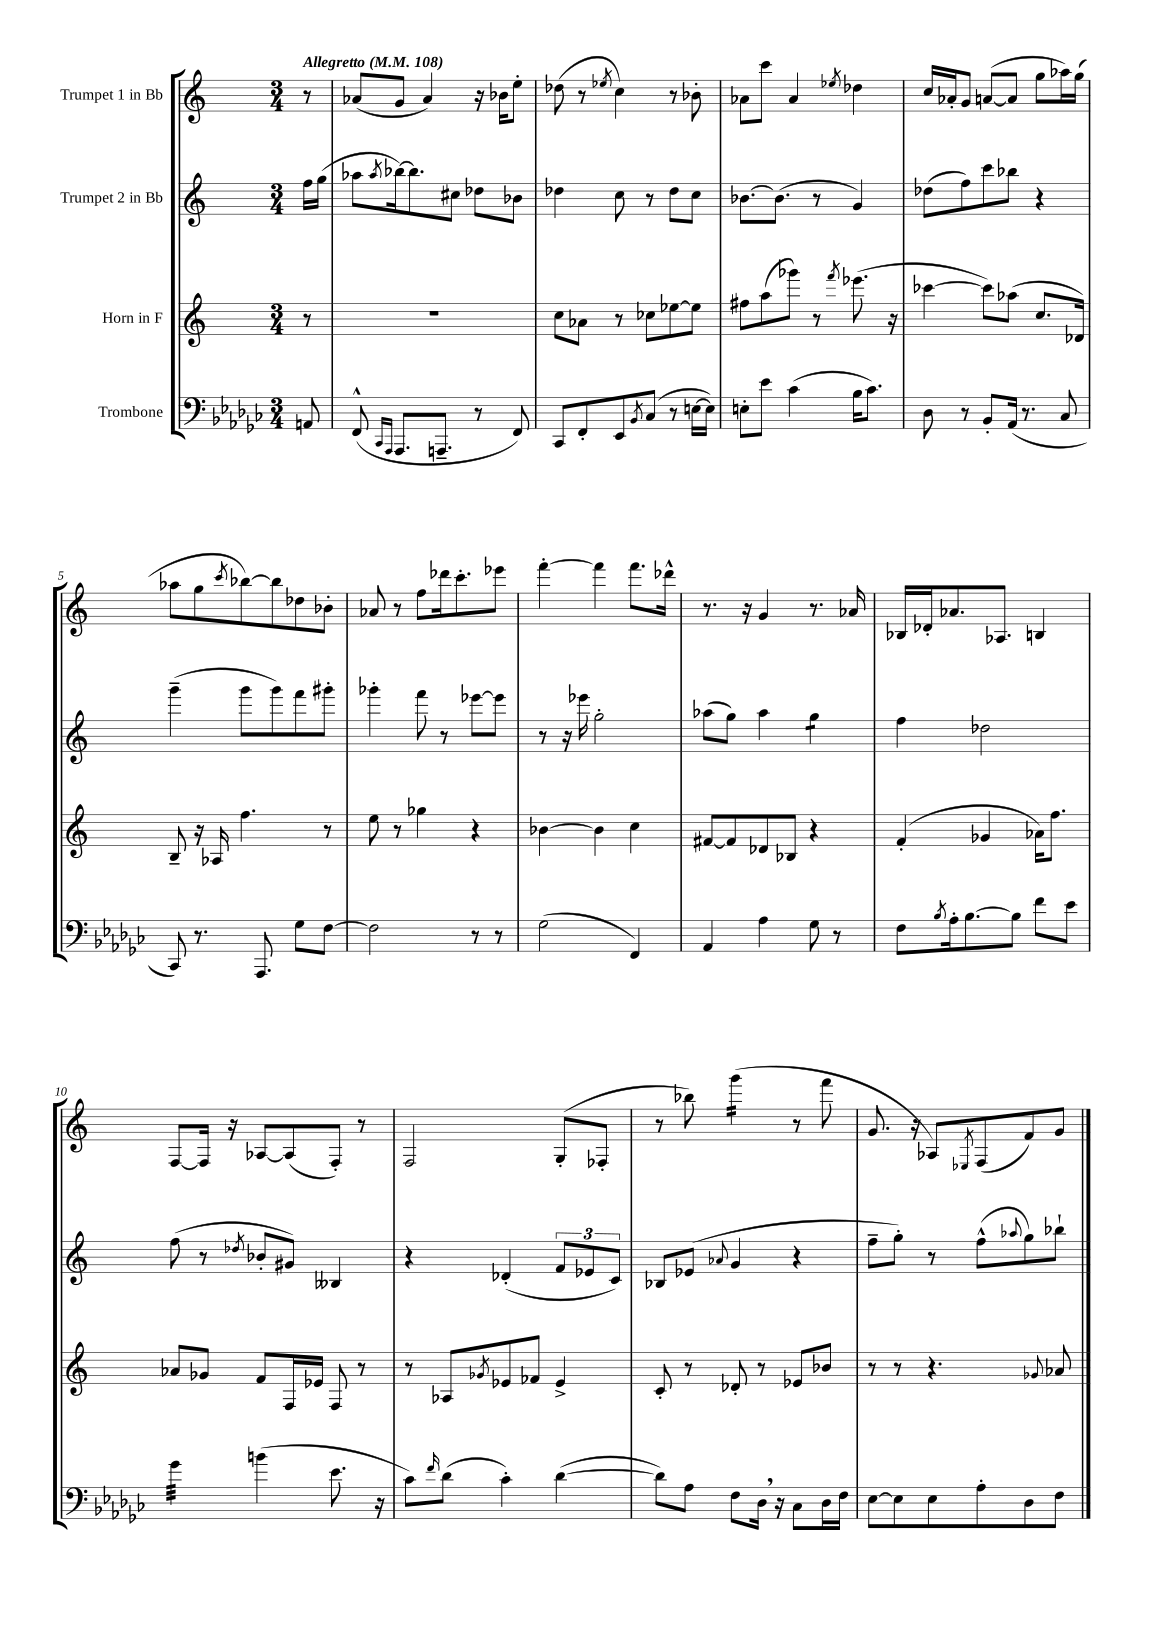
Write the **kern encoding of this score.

**kern	**kern	**kern	**kern
*staff4	*staff3	*staff2	*staff1
*clefF4	*clefG2	*clefG2	*clefG2
*k[b-e-a-d-g-c-]	*k[]	*k[]	*k[]
*M3/4	*M3/4	*M3/4	*M3/4
*MM108	*MM108	*MM108	*MM108
8AA/	8r	16ff\LL	8r
.	.	(16gg\JJ	.
=	=	=	=
(8FF^^/	2.r	8aa-\L	(8a-/L
16qqCC-/LL	.	.	.
16qqAAA-/JJ	.	8qaa-/	.
8.AAA-/L	.	[16bb-\k)	8g/J
.	.	8.bb-\]	.
.	.	.	4a-/)
8.AAA~/J	.	.	.
.	.	8cc#\J	.
8r	.	8dd-\L	16r
.	.	.	16b-\LK
8FF/)	.	8b-\J	8ee'\J
=	=	=	=
8CC-/L	8cc\L	4dd-\	(8dd-\
8FF'/	8a-\J	.	8r
.	.	.	8qee-/
8EE-/	8r	8cc\	4cc\)
8qBB-/	.	.	.
(8C-/J	8cc-\L	8r	.
8r	[8ee-\	8dd-\L	8r
[16E\LL	8ee-\]J	8cc\J	8b-'\
16E\]JJ)	.	.	.
=	=	=	=
8E'\L	8ff#\L	[8.b-\L	8a-\L
8e-\J	(8aa\	.	8ccc\J
.	.	(8.b-\]J	.
(4c-\	8ggg-\J)	.	4a-/
.	8r	8r	.
.	8qfff/	.	8qee-/
16B-\LK	(8.eee-\	4g/)	4dd-\
8.c-\J)	.	.	.
.	16r	.	.
=	=	=	=
8D-\	[4ccc-\	(8dd-\L	16cc/LL
.	.	.	16a-'/J
8r	.	8ff\)	8g/J
8BB-'/L	8ccc-\]L)	8ccc\	([8a/L
(16AA-/Jk	(8aa-\J	8bb-\J	8a/]J
8.r	.	.	.
.	8.cc/L	4r	8gg\L
8C-/	.	.	16aa-\L)
.	16d-/Jk)	.	(16gg\JJ
=	=	=	=
8CC-/)	8B~/	(4ggg~\	8aa-\L
8.r	16r	.	8gg\
.	16A-/	.	.
.	.	.	8qccc/
.	4.ff\	8ggg\L	[8bb-\)
8.AAA-/	.	.	.
.	.	8ggg\)	8bb-\]
8G-\L	.	8fff\	8dd-\
[8F\J	8r	8ggg#'\J	8b-'\J
=	=	=	=
2F\]	8ee\	4ggg-'\	8a-/
.	8r	.	8r
.	4gg-\	8fff\	8ff\L
.	.	8r	16ddd-\k
.	.	.	8.ccc'\
8r	4r	[8eee-\L	.
8r	.	8eee-\]J	8eee-\J
=	=	=	=
(2G-\	[4b-\	8r	[4fff'\
.	.	16r	.
.	.	16eee-\	.
.	4b-\]	2gg'\	4fff\]
4FF/)	4cc\	.	8.fff\L
.	.	.	16ddd-^^\Jk
=	=	=	=
4AA-/	[8f#/L	(8aa-\L	8.r
.	8f#/]	8gg\J)	.
.	.	.	16r
4A-\	8d-/	4aa-\	4g/
.	8B-/J	.	.
8G-\	4r	4gg\	8.r
8r	.	.	.
.	.	.	16a-/
=	=	=	=
8F\L	(4f'/	4ff\	16B-/LL
.	.	.	16d-'/J
8qB-/	.	.	.
16A-'\k	.	.	8.a-/
[8.B-\	.	.	.
.	4g-/	2dd-\	.
.	.	.	8.A-/J
8B-\]J	.	.	.
8f\L	16a-\LK)	.	4B/
.	8.ff\J	.	.
8e-\J	.	.	.
=	=	=	=
4g-\	8a-/L	(8ff\	[8F/L
.	8g-/J	8r	16F/]Jk
.	.	.	16r
.	.	8qdd-/	.
(4b\	8f/L	8b-'/L	[8A-/L
.	16F/L	8g#/J)	(8A-/]
.	16e-/JJ	.	.
8.e-\	8F/	4B--/	8F'/J)
.	8r	.	8r
16r	.	.	.
=	=	=	=
8c-\L)	8r	4r	2F/
16qqf/	.	.	.
(8d-\J	8A-/L	.	.
.	8qg-/	.	.
4c-'\)	8e-/	(4d-'/	.
.	8f-/J	.	.
([4d-\	4e-^/	12f/L	(8G'/L
.	.	12e-/	.
.	.	.	8F-'/J
.	.	12c/J)	.
=	=	=	=
8d-\]L)	8c'/	8B-/L	8r
8A-\J	8r	(8e-/J	8bb-\)
.	.	8qqa-/	.
8F\L	8d-'/	4g/	(4ggg\
16D-\Jk	8r	.	.
16r	.	.	.
8C-\L	8e-/L	4r	8r
16D-\L	8b-/J	.	8fff\
16F\JJ	.	.	.
=	=	=	=
[8E-\L	8r	8ff~\L	8.g/
8E-\]	8r	8gg'\J)	.
.	.	.	16r
8E-\	4.r	8r	8A-/L)
.	.	.	8qE-/
8A-'\	.	(8ff^^\L	(8F/
.	.	8qqaa-/	.
8D-\	.	8gg\)	8f/)
.	8qqg-/	.	.
8F\J	8a-/	8bb-`\J	8g/J
==	==	==	==
*-	*-	*-	*-
